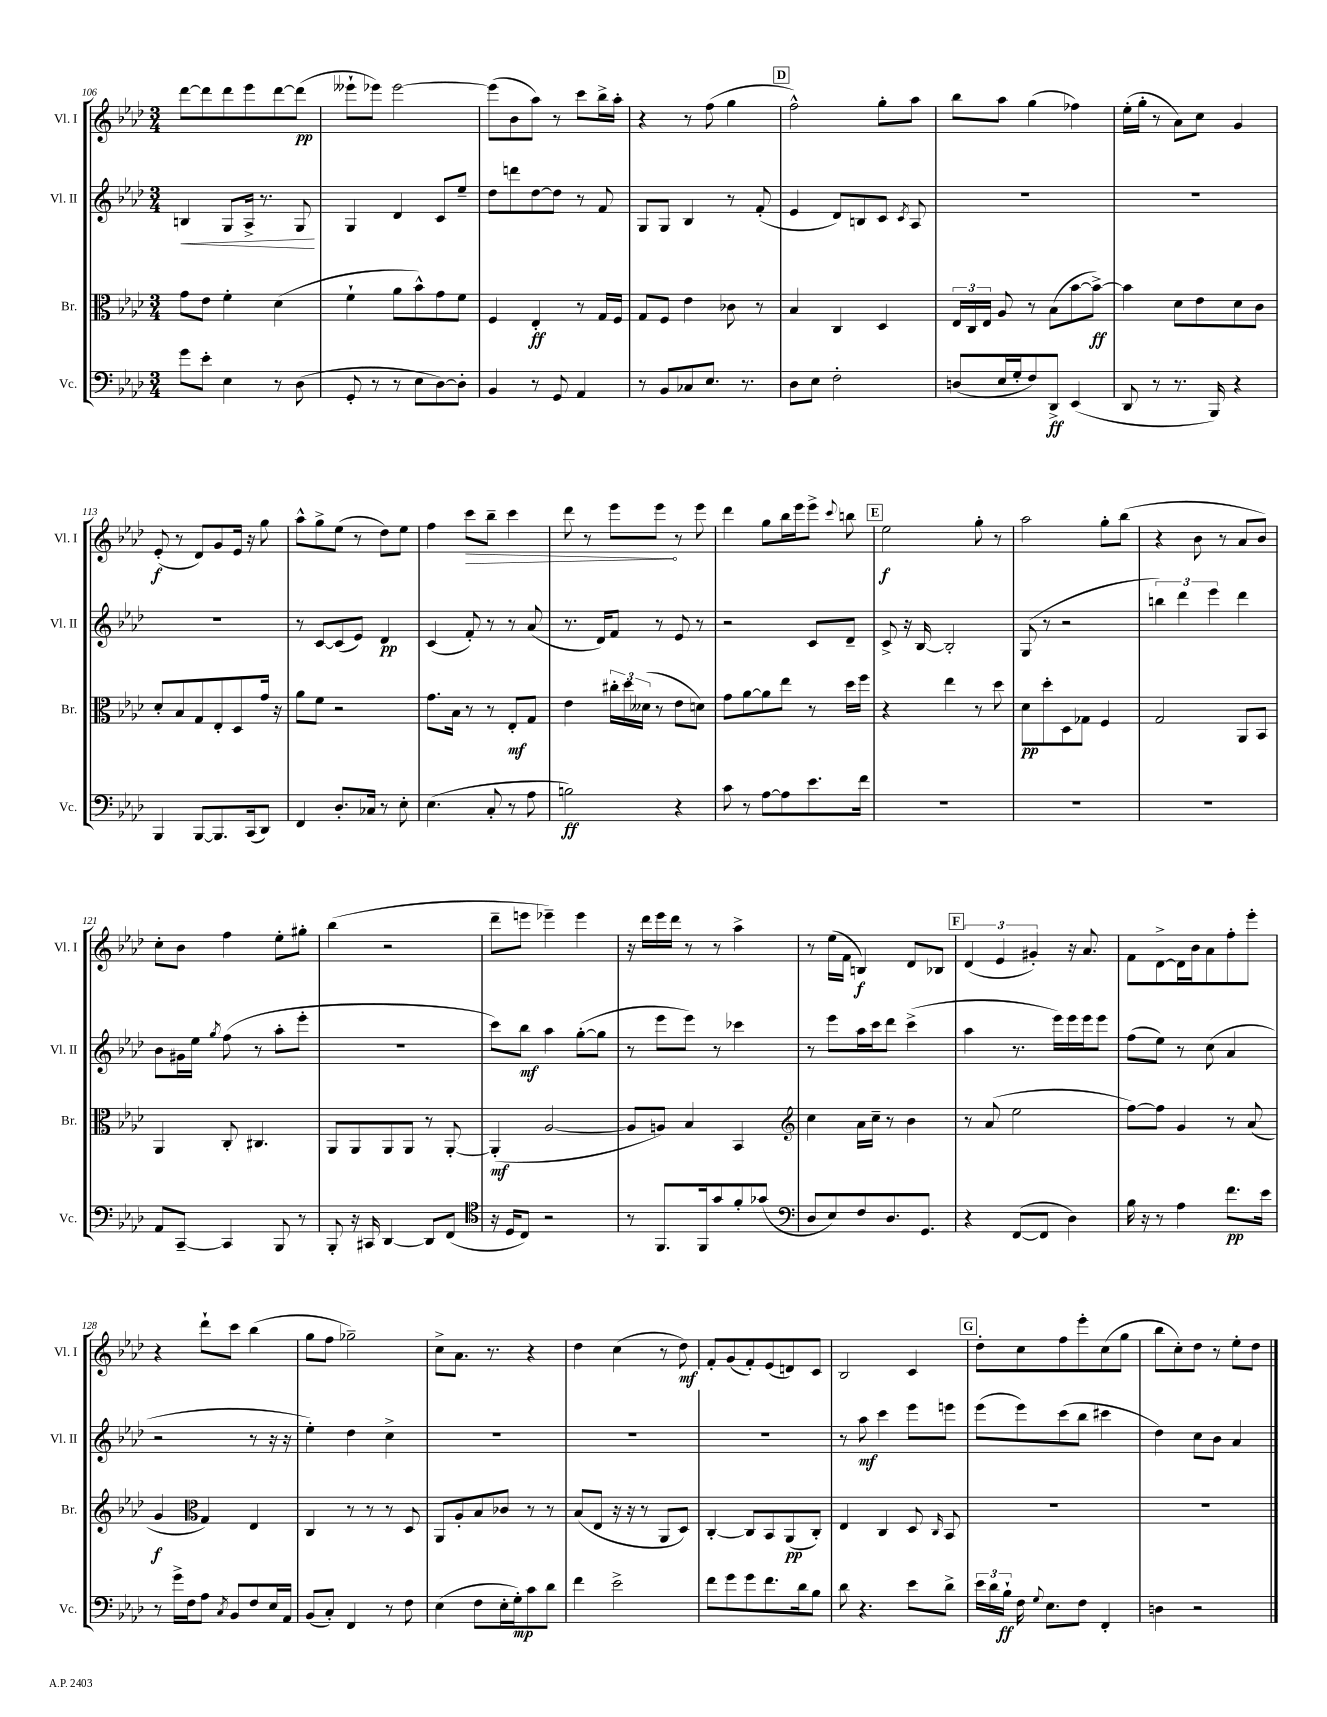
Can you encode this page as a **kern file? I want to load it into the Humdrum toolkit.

**kern	**kern	**kern	**kern
*staff4	*staff3	*staff2	*staff1
*clefF4	*clefC3	*clefG2	*clefG2
*k[b-e-a-d-]	*k[b-e-a-d-]	*k[b-e-a-d-]	*k[b-e-a-d-]
*M3/4	*M3/4	*M3/4	*M3/4
8g\L	8g\L	4B/	[8ddd-\L
8e-'\J	8e-\J	.	8ddd-\]
4E-\	4f'\	8G/L	8ddd-\
.	.	16A-^/Jk	8eee-\
.	.	8.r	.
8r	(4d-\	.	[8ddd-\
(8D-\	.	8G/	(8ddd-\]J
=	=	=	=
8GG'/	4f`\	4G/	8eee--`\L
8r	.	.	8eee-\J)
8r	8a-\L	4d-/	[2eee-\
8E-\L	8b-^^\)	.	.
[8D-\)	8g\	8c/L	.
8D-'\]J	8f\J	8ee-~/J	.
=	=	=	=
4BB-/	4F/	8dd-\L	(8eee-\]L
.	.	8ddd\	8b-\
8r	4E-'/	[8dd-\	8aa-\J)
8GG/	.	8dd-\]J	8r
4AA-/	8r	8r	8ccc\L
.	16G/LL	8f/	16bb-^\L
.	16F/JJ	.	16aa-'\JJ
=	=	=	=
8r	8G/L	8G/L	4r
8BB-/L	8F/J	8G/J	.
8C-/	4e-\	4B-/	8r
8.E-/J	.	.	(8ff\
.	8c-\	8r	4gg\
8.r	.	.	.
.	8r	(8f'/	.
=	=	=	=
8D-\L	4B-/	4e-/	2ff^^\)
8E-\J	.	.	.
2F'\	4C/	8d-/L)	.
.	.	8B/	.
.	4D-/	8c/J	8gg'\L
.	.	8qc/	.
.	.	8A-/	8aa-\J
=	=	=	=
(8D/L	24E-/LL	2.r	8bb-\L
.	24C/	.	.
.	24E-/JJ	.	.
16E-/L	8A-/	.	8aa-\J
16G'/J	.	.	.
8F/)	8r	.	(4gg\
8DD-^/J	(8B-\L	.	.
(4EE-/	[8b-\	.	4ff-\)
.	8b-^\_J)	.	.
=	=	=	=
8DD-/	4b-\]	2.r	(16ee-'\LL
.	.	.	16gg'\JJ
8r	.	.	8r
8.r	8d-\L	.	8a-\L)
.	8e-\	.	8cc\J
16BBB-/)	.	.	.
4r	8d-\	.	4g/
.	8c\J	.	.
=	=	=	=
4BBB-/	8d-'/L	2.r	(8e-'/
.	8B-/	.	8r
[8BBB-/L	8G/	.	8d-/L)
8.BBB-/]	8E-'/	.	8g/
.	8D-/	.	16e-/Jk
(16CC/k	.	.	16r
8DD-/J)	16g/Jk	.	8gg\
.	16r	.	.
=	=	=	=
4FF/	8a-\L	8r	8aa-^^\L
.	8f\J	[8c/L	8gg^\
8.D-'/L	2r	(8c/]	(8ee-\J
.	.	8e-/J)	8r
16C-/Jk	.	.	.
8r	.	4d-/	8dd-\L)
8E-'\	.	.	8ee-\J
=	=	=	=
(4.E-\	8.g\L	(4c/	4ff\
.	16B-\Jk	.	.
.	8r	8f'/)	8ccc\L
8C'/	8r	8r	8bb-~\J
8r	8E-'/L	8r	4ccc\
8A-\	8G/J	(8a-/	.
=	=	=	=
2B\)	4e-\	8.r	8ddd-\
.	.	.	8r
.	.	16d-/LK)	.
.	24cc#'\LL	8f/J	8eee-\L
.	24dd-\	.	.
.	(24d--\JJ	.	.
.	8r	8r	8eee-\J
4r	8e-\L	8e-/	8r
.	8d\J)	8r	8eee-\
=	=	=	=
8c\	8g\L	2r	4ddd-\
8r	[8a-\	.	.
[8A-\L	8a-\]	.	8gg\L
8A-\]	8ee-\J	.	16bb-\L
.	.	.	16eee-\J
8.e-\	8r	8c/L	8eee-^\J
.	.	.	8qqccc/
.	16dd-\LL	8d-~/J	8bb\
16f\Jk	16ff\JJ	.	.
=	=	=	=
2.r	4r	8c^/	2ee-\
.	.	16r	.
.	.	[16B-/	.
.	4ee-\	2B-'/]	.
.	8r	.	8gg'\
.	8dd-\	.	8r
=	=	=	=
2.r	8d-\L	(8G/	2aa-\
.	8dd-'\	8r	.
.	8D-\	2r	.
.	8G-\J	.	.
.	4F/	.	8gg'\L
.	.	.	(8bb-\J
=	=	=	=
2.r	2G/	6bb\)	4r
.	.	6ddd-\	.
.	.	.	8b-\
.	.	6eee-\	.
.	.	.	8r
.	8AA-/L	4ddd-\	8a-/L
.	8BB-/J	.	8b-/J)
=	=	=	=
8AA-/L	4AA-/	8b-\L	8cc'\L
[8CC~/J	.	16g#\L	8b-\J
.	.	16ee-\JJ	.
.	.	8qgg/	.
4CC/]	8C'/	(8ff\	4ff\
.	4.C#/	8r	.
8BBB-/	.	8aa-'\L	8ee-'\L
8r	.	8eee-'\J	8gg#'\J
=	=	=	=
8BBB-'/	8AA-/L	2.r	(4bb-\
16r	8AA-/	.	.
16CC#/	.	.	.
[4DD-/	8AA-/	.	2r
.	8AA-/J	.	.
8DD-/]L	8r	.	.
(8FF/J	[8AA-'/	.	.
=	=	=	=
*clefC4	*	*	*
16r	(4AA-'/]	8ccc\L)	8ddd-~\L
16D-/LK	.	.	.
8C/J)	.	8bb-\J	8eee\J
2r	[2A-/	4aa-\	4eee-~\)
.	.	([8gg'\L	4eee-\
.	.	8gg\]J	.
=	=	=	=
8r	8A-/]L	8r	16r
.	.	.	16ddd-\LL
8.FF/L	8A/J)	8eee-\L	16eee-\
.	.	.	16ddd-\JJ
.	4B-/	8eee-\J)	8r
16FF/k	.	.	.
8g/	.	8r	8r
8f'/	4BB-/	4ccc-\	4aa-^\
(8g-/J	.	.	.
=	=	=	=
*clefF4	*clefG2	*	*
8D-/L	4cc\	8r	8r
8E-/)	.	8eee-\L	(16ee-\LL
.	.	.	16f\JJ
8F/	16a-\LL	16aa-\L	4B/)
.	16cc~\JJ	16ccc\J	.
8.D-/	8r	8ddd-\J	.
.	4b-\	(4ccc^\	8d-/L
8.GG/J	.	.	.
.	.	.	8B-/J
=	=	=	=
4r	8r	4aa-\	(6d-/
.	(8a-/	.	.
.	.	.	6e-/
([8FF/L	2ee-\	8.r	.
.	.	.	6g#'/)
8FF/]J	.	.	.
.	.	16eee-\LL)	.
4D-\)	.	16eee-\	16r
.	.	16eee-\J	8.a-/
.	.	8eee-\J	.
=	=	=	=
16B-\	[8ff\L)	(8ff\L	8f\L
16r	.	.	.
8r	8ff\]J	8ee-\J)	[8d-^\
4A-\	4g/	8r	16d-\]L
.	.	.	16b-\J
.	.	(8cc\	8a-\
8.f\L	8r	4a-/	8ff'\
.	(8a-/	.	8eee-'\J
16e-\Jk	.	.	.
=	=	=	=
8r	4g/	2r	4r
16g^\LL	.	.	.
16F\J	.	.	.
*	*clefC3	*	*
8A-\J	4G/)	.	8ddd-`\L
8qC/	.	.	.
8BB-/L	.	.	8ccc\J
8F/	4E-/	8r	(4bb-\
16E-/L	.	16r	.
16AA-/JJ	.	16r	.
=	=	=	=
(8BB-/L	4C/	4ee-'\)	8gg\L
8C'/J)	.	.	8ff\J
4FF/	8r	4dd-\	2gg-~\)
.	8r	.	.
8r	8r	4cc^\	.
8F\	8D-/	.	.
=	=	=	=
(4E-\	8AA-/L	2.r	8cc^\L
.	8A-'/	.	8.a-\J
8F\L	8B-/	.	.
.	.	.	8.r
16E-'\L	8c-/J	.	.
16G'\J)	.	.	.
8c\	8r	.	4r
8d-\J	8r	.	.
=	=	=	=
4f\	(8B-/L	2.r	4dd-\
.	8E-/J	.	.
2e-^\	16r	.	(4cc\
.	16r	.	.
.	8r	.	.
.	8AA-/L	.	8r
.	8D-/J)	.	8dd-\)
=	=	=	=
8f\L	[4C'/	2.r	8f'/L
8g\	.	.	(8g/
8g\	8C/]L	.	8f'/)
8.f\	8BB-/	.	(8e-/
.	(8AA-/	.	8d/)
16d-\k	.	.	.
8B-\J	8C'/J)	.	8c/J
=	=	=	=
8d-\	4E-/	8r	2B-/
4.r	.	8aa-\	.
.	4C/	4ccc\	.
8e-\L	8D-/	8eee-\L	4c/
.	16qqC/	.	.
8d-^\J	8BB-/	8eee\J	.
=	=	=	=
24e-\LL	2.r	(8eee-\L	8dd-'\L
24d-\	.	.	.
24B-`\JJ	.	.	.
16F\	.	8eee-\)	8cc\
8qqG/	.	.	.
8.E-\L	.	.	.
.	.	(8ccc\	8ff\
8F\J	.	8bb-\J	8eee-'\
4FF'/	.	4ccc#\	(8cc\
.	.	.	8gg\J
=	=	=	=
4D\	2.r	4dd-\)	8bb-\L
.	.	.	8cc'\)
2r	.	8cc\L	8dd-\J
.	.	8b-\J	8r
.	.	4a-/	8ee-'\L
.	.	.	8dd-\J
==	==	==	==
*-	*-	*-	*-
